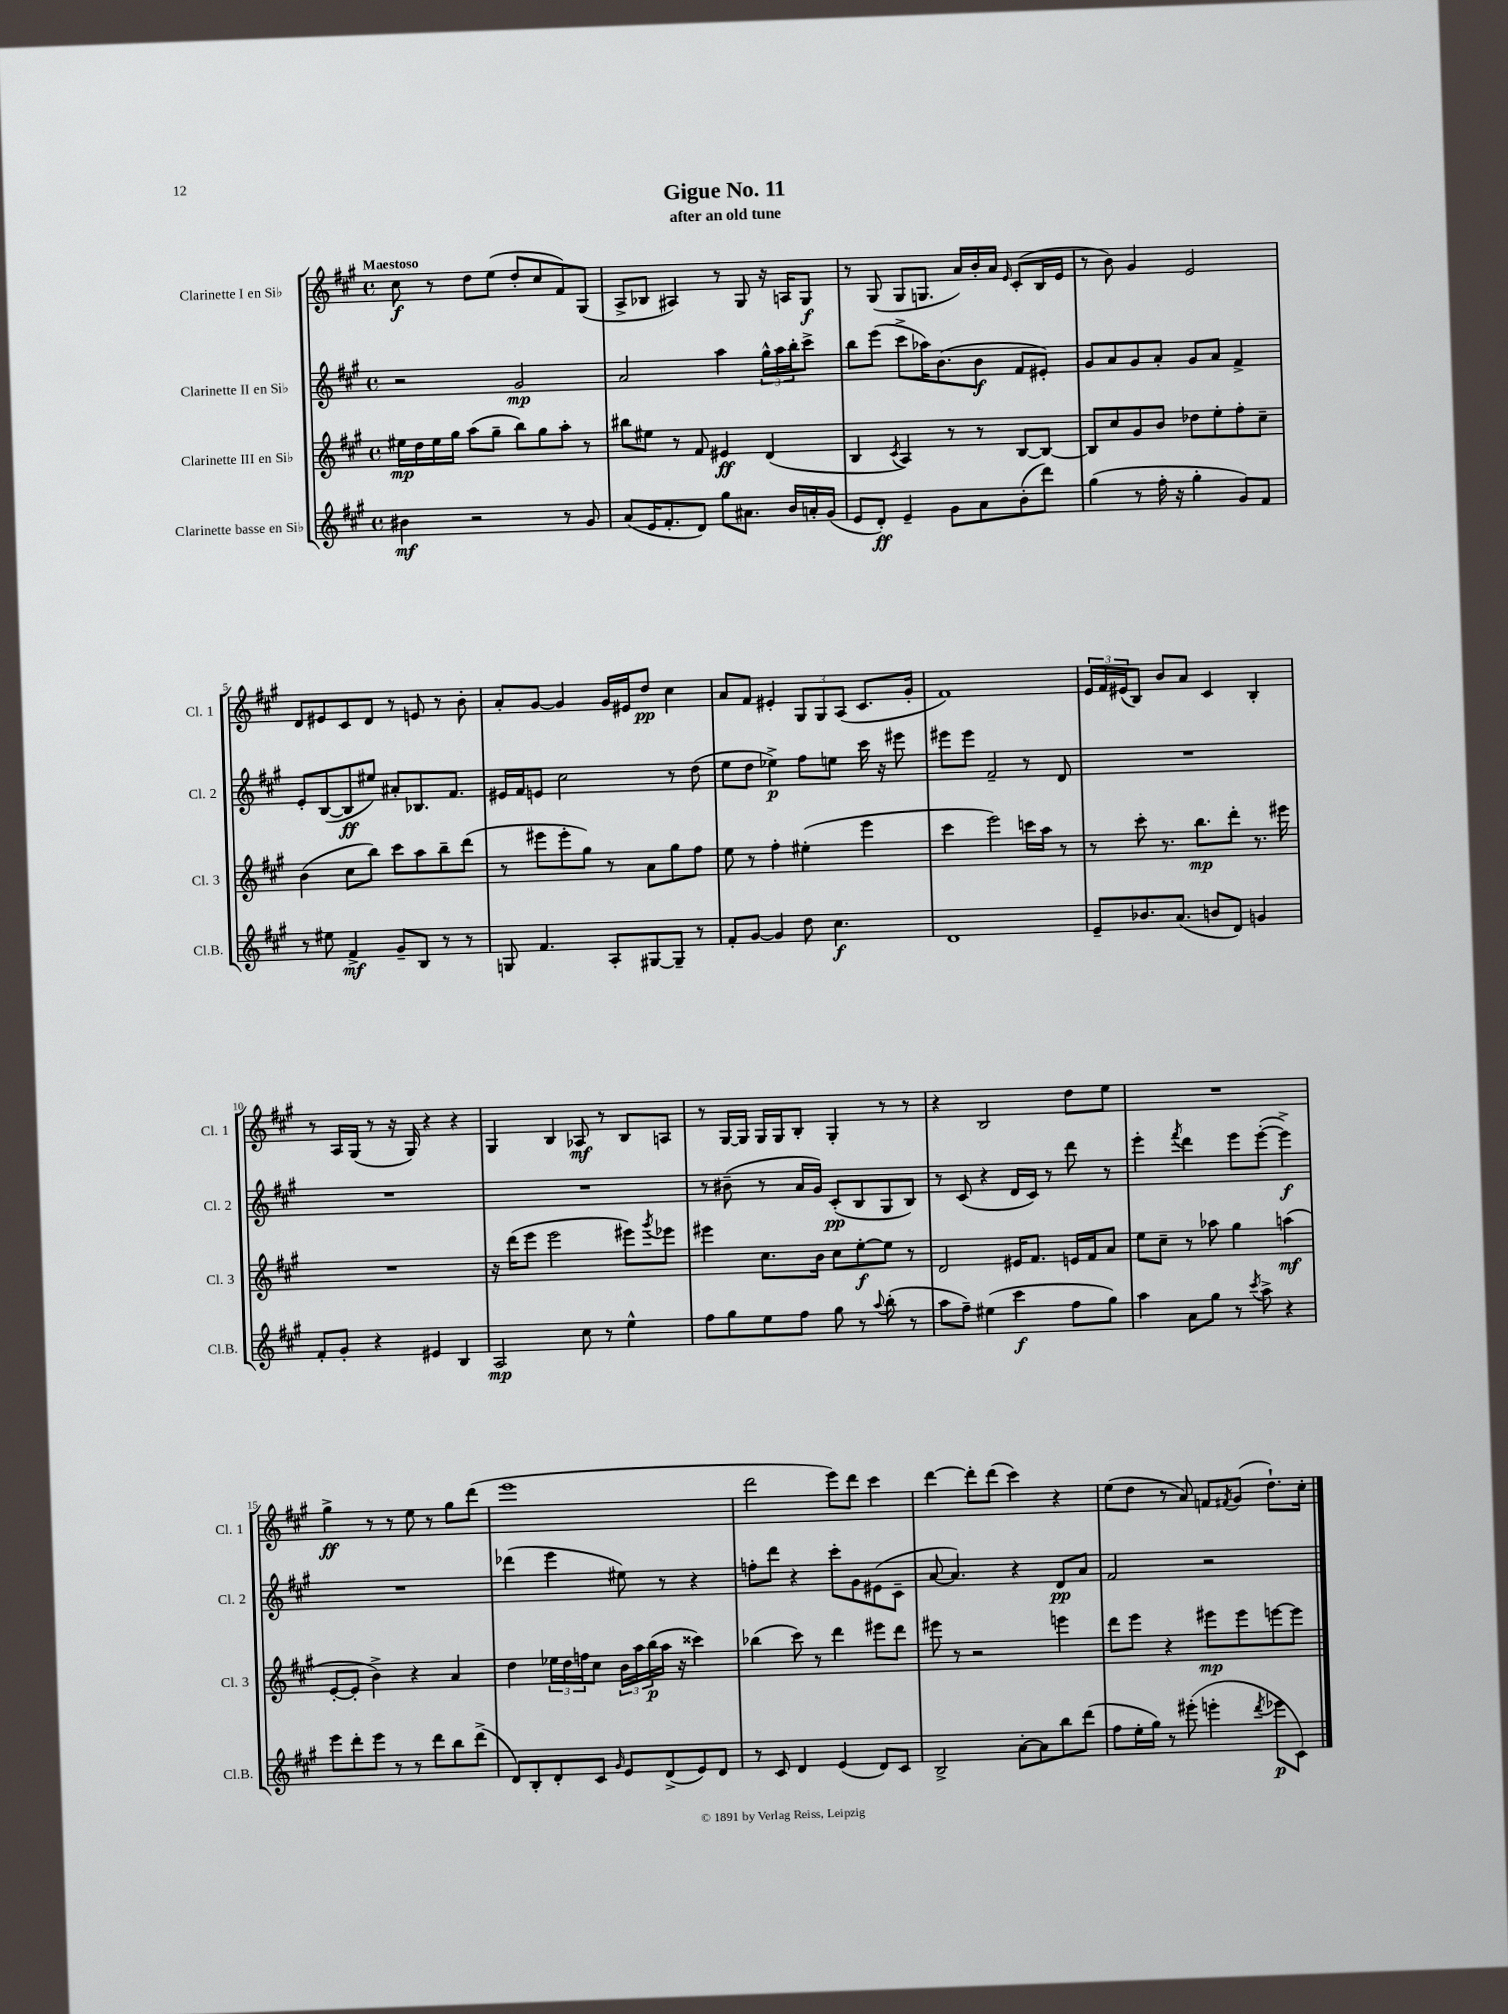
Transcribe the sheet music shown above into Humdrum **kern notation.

**kern	**dynam	**kern	**dynam	**kern	**dynam	**kern	**dynam
*part4	*part4	*part3	*part3	*part2	*part2	*part1	*part1
*staff4	*staff4	*staff3	*staff3	*staff2	*staff2	*staff1	*staff1
*I"Clarinette basse en Si♭	*	*I"Clarinette III en Si♭	*	*I"Clarinette II en Si♭	*	*I"Clarinette I en Si♭	*
*I'Cl.B.	*	*I'Cl. 3	*	*I'Cl. 2	*	*I'Cl. 1	*
*clefG2	*	*clefG2	*	*clefG2	*	*clefG2	*
*k[f#c#g#]	*	*k[f#c#g#]	*	*k[f#c#g#]	*	*k[f#c#g#]	*
*M4/4	*	*M4/4	*	*M4/4	*	*M4/4	*
*met(c)	*	*met(c)	*	*met(c)	*	*met(c)	*
=1	=1	=1	=1	=1	=1	=1	=1
!	!	!	!	!	!	!LO:TX:a:B:t=Maestoso	!
4b#X\	mf	16ee#X\LL	mp	2r	.	8cc#\	f
.	.	16dd\	.	.	.	.	.
.	.	16ee#\	.	.	.	8r	.
.	.	16gg#\JJ	.	.	.	.	.
2r	.	(8aa\L	.	.	.	8dd\L	.
.	.	8gg#~\J	.	.	.	(8ee\J	.
.	.	8bb\L)	.	2g#/	mp	8dd'/L	.
.	.	8gg#\	.	.	.	8cc#/	.
8r	.	8aa'\J	.	.	.	8f#/)	.
8g#/	.	8r	.	.	.	(8G#/J	.
=2	=2	=2	=2	=2	=2	=2	=2
(8a/L	.	8bb#X\L	.	2a/	.	8A^/L	.
16e/K	.	8ee#X\J	.	.	.	8B-X/J	.
8.f#'/	.	.	.	.	.	.	.
.	.	8r	.	.	.	4A#X/)	.
8d/J)	.	8f#/	.	.	.	.	.
8gg#\L	.	4e#X/	ff	4aa\	.	8r	.
8.a#X\J	.	.	.	.	.	8G#/	.
.	.	(4d/	.	24gg#^^\LL	.	16r	.
.	.	.	.	24aa\	.	.	.
16b/LL	.	.	.	.	.	16An/KL	.
.	.	.	.	24bb'\J	.	.	.
16an'/	.	.	.	8ccc#^\J	.	8G#/J	f
(16g#/JJ	.	.	.	.	.	.	.
=3	=3	=3	=3	=3	=3	=3	=3
8e/L	.	4B/	.	8bb\L	.	8r	.
8d'/J)	ff	.	.	(8eee\J	.	(8G#/	.
.	.	8qc#/	.	.	.	.	.
4e~/	.	4A/)	.	8ccc#^\L	.	8G#/L	.
.	.	.	.	16aa-X\K)	.	8.Gn/J	.
.	.	.	.	(8.b\	.	.	.
8g#\L	.	8r	.	.	.	.	.
.	.	.	.	.	.	16a/LL)	.
8a\	.	8r	.	8b\J	f	16b'/	.
.	.	.	.	.	.	16a/JJ	.
.	.	.	.	.	.	16qqe/	.
(8b'\	.	[8B/L	.	8f#/L	.	(8c#'/L	.
8ddd\J)	.	8B/J_	.	8e#X'/J)	.	16B/L	.
.	.	.	.	.	.	16e/JJ	.
=4	=4	=4	=4	=4	=4	=4	=4
(4gg#\	.	8B/L]	.	8g#/L	.	8r	.
.	.	8cc#/	.	8a/	.	8b\)	.
8r	.	8g#/	.	8g#/	.	4g#/	.
16ff#'\	.	8b/J	.	8a'/J	.	.	.
16r	.	.	.	.	.	.	.
4gg#'\	.	8dd-X\L	.	8g#/L	.	2e/	.
.	.	8ee'\	.	8a/J	.	.	.
8g#/L)	.	8ff#'\	.	4f#^/	.	.	.
8f#/J	.	8cc#~\J	.	.	.	.	.
!!LO:LB:g=z
=5	=5	=5	=5	=5	=5	=5	=5
8r	.	(4b\	.	8e'/L	.	8d/L	.
8ee#X\	.	.	.	([8B/	.	8e#X/	.
4f#^/	mf	8cc#\L	.	8B/]	ff	8c#/	.
.	.	8bb\J)	.	8ee#X/J)	.	8d/J	.
8g#~/L	.	8ccc#\L	.	8a#X'/L	.	8r	.
8B/J	.	8aa\	.	8.B-X/	.	8en/	.
8r	.	8bb~\	.	.	.	8r	.
.	.	.	.	8.f#/J	.	.	.
8r	.	(8ddd\J	.	.	.	8b'\	.
=6	=6	=6	=6	=6	=6	=6	=6
8Gn/	.	8r	.	16e#X/LL	.	8a'/L	.
.	.	.	.	16f#/J	.	.	.
4.f#/	.	8eee#X\L	.	8en/J	.	[8g#/J	.
.	.	8eee#'\	.	2cc#\	.	4g#/]	.
.	.	8gg#\J)	.	.	.	.	.
8A'/L	.	8r	.	.	.	16g#/LL	.
.	.	.	.	.	.	16e#X/J	.
[8G#X/	.	8a\L	.	.	.	8dd/J	pp
8G#~/J]	.	8gg#\	.	8r	.	4cc#\	.
8r	.	8ff#\J	.	(8dd\	.	.	.
=7	=7	=7	=7	=7	=7	=7	=7
8f#'/L	.	8ee\	.	8ee\L	.	8a/L	.
[8g#/J	.	8r	.	8dd\J	.	8f#/J	.
4g#/]	.	4ff#'\	.	4ee-X^\)	p	4e#X'/	.
8dd\	.	(4ee#X'\	.	8ff#\L	.	12G#/L	.
.	.	.	.	.	.	12G#/	.
4.cc#\	f	.	.	8een\J	.	.	.
.	.	.	.	.	.	(12A/J	.
.	.	4eee\	.	16ccc#\	.	8.c#/L	.
.	.	.	.	16r	.	.	.
.	.	.	.	8eee#X\	.	.	.
.	.	.	.	.	.	16g#'/Jk	.
=8	=8	=8	=8	=8	=8	=8	=8
1d	.	4ccc#\	.	8eee#X\L	.	1f#)	.
.	.	.	.	8eee#\J	.	.	.
.	.	2eee\)	.	2f#~/	.	.	.
.	.	16cccn\LL	.	8r	.	.	.
.	.	16aa\JJ	.	.	.	.	.
.	.	8r	.	8d/	.	.	.
=9	=9	=9	=9	=9	=9	=9	=9
8e~/L	.	8r	.	1r	.	24e/LL	.
.	.	.	.	.	.	24f#/	.
.	.	.	.	.	.	(24e#X/J	.
8.b-X/	.	8ccc#'\	.	.	.	8B/J)	.
.	.	8.r	.	.	.	8b/L	.
(8.a/J	.	.	.	.	.	.	.
.	.	.	.	.	.	8a/J	.
.	.	8.bb\L	mp	.	.	.	.
8bn/L	.	.	.	.	.	4c#/	.
8d/J)	.	8ddd'\J	.	.	.	.	.
4gn/	.	8.r	.	.	.	4B'/	.
.	.	16eee#X\	.	.	.	.	.
!!LO:LB:g=z
=10	=10	=10	=10	=10	=10	=10	=10
8f#'/L	.	1r	.	1r	.	8r	.
8g#'/J	.	.	.	.	.	16A/LL	.
.	.	.	.	.	.	(16G#/JJ	.
4r	.	.	.	.	.	8r	.
.	.	.	.	.	.	16r	.
.	.	.	.	.	.	16G#/)	.
4e#X/	.	.	.	.	.	4r	.
4B/	.	.	.	.	.	4r	.
=11	=11	=11	=11	=11	=11	=11	=11
2A/	mp	16r	.	1r	.	4G#/	.
.	.	(16ddd\KL	.	.	.	.	.
.	.	8eee\J	.	.	.	.	.
.	.	2eee\	.	.	.	4B/	.
8cc#\	.	.	.	.	.	8A-X/	mf
8r	.	.	.	.	.	8r	.
4ee^^\	.	8eee#X\L)	.	.	.	8B/L	.
.	.	8qggg#/	.	.	.	.	.
.	.	8eee-X\J	.	.	.	8An/J	.
=12	=12	=12	=12	=12	=12	=12	=12
8ff#\L	.	4eee#X\	.	8r	.	8r	.
8gg#\	.	.	.	(8b#X~\	.	[16G#/LL	.
.	.	.	.	.	.	16G#/JJ]	.
8ee\	.	8.cc#\L	.	8r	.	16G#/LL	.
.	.	.	.	.	.	16G#/J	.
8ff#\J	.	.	.	16a/LL	.	8B'/J	.
.	.	16b\Jk	.	16g#/JJ)	.	.	.
8gg#\	.	8cc#\L	.	(8c#'/L	pp	4G#'/	.
8r	.	[8ee'\	f	8B/	.	.	.
8qqaa/	.	.	.	.	.	.	.
(8bb'\	.	8ee\J]	.	8G#/	.	8r	.
8r	.	8r	.	8B/J)	.	8r	.
=13	=13	=13	=13	=13	=13	=13	=13
8aa\L	.	2d/	.	8r	.	4r	.
8ff#~\J)	.	.	.	(8c#/	.	.	.
(4ee#X\	.	.	.	4r	.	2B/	.
4ccc#\	f	16e#X/KL	.	16d/LL	.	.	.
.	.	8.f#/J	.	16c#/JJ)	.	.	.
.	.	.	.	8r	.	.	.
8ff#\L	.	16en/LL	.	8ddd\	.	8dd\L	.
.	.	16f#/J	.	.	.	.	.
8gg#\J)	.	8a/J	.	8r	.	8ee\J	.
=14	=14	=14	=14	=14	=14	=14	=14
4aa\	.	8ee\L	.	4eee'\	.	1r	.
.	.	8cc#~\J	.	.	.	.	.
.	.	.	.	8qfff#/	.	.	.
8a\L	.	8r	.	4ddd\	.	.	.
8gg#\J	.	8aa-X\	.	.	.	.	.
8r	.	4gg#\	.	8eee\L	.	.	.
8qccc#/	.	.	.	.	.	.	.
8aa^\	.	.	.	([8eee'\J	.	.	.
4r	.	(4aan\	mf	4eee^\])	f	.	.
!!LO:LB:g=z
=15	=15	=15	=15	=15	=15	=15	=15
8eee\L	.	[8e'/L	.	1r	.	4gg#^\	ff
8ddd'\	.	8e'/J]	.	.	.	.	.
8eee\J	.	4b^\)	.	.	.	8r	.
8r	.	.	.	.	.	8r	.
8r	.	4r	.	.	.	8ee\	.
8ddd\L	.	.	.	.	.	8r	.
8bb\	.	4a/	.	.	.	8gg#\L	.
(8ddd^\J	.	.	.	.	.	(8ddd\J	.
=16	=16	=16	=16	=16	=16	=16	=16
8d/L)	.	4dd\	.	(4ddd-X\	.	1eee	.
8B'/	.	.	.	.	.	.	.
8d'/	.	24ee-X\LL	.	4eee\	.	.	.
.	.	24dd\	.	.	.	.	.
.	.	24ffn\J	.	.	.	.	.
8c#/J	.	8cc#\J	.	.	.	.	.
16qqg#/	.	.	.	.	.	.	.
8e/L	.	24b\LL	.	8ee#X\)	.	.	.
.	.	24aa\	.	.	.	.	.
.	.	(24bb\	p	.	.	.	.
(8d^/	.	16aa\JJ	.	8r	.	.	.
.	.	16r	.	.	.	.	.
8e/)	.	4ccc##X\)	.	4r	.	.	.
8d/J	.	.	.	.	.	.	.
=17	=17	=17	=17	=17	=17	=17	=17
8r	.	(4bb-X\	.	8ffn'\L	.	2ddd\	.
8c#/	.	.	.	8ddd\J	.	.	.
4d/	.	8ccc#\)	.	4r	.	.	.
.	.	8r	.	.	.	.	.
(4e/	.	4ddd\	.	8ccc#'\L	.	8eee\L)	.
.	.	.	.	8g#\	.	8ddd\J	.
8d/L)	.	8eee#X\L	.	(8e#X\	.	4ccc#\	.
8c#/J	.	8ddd\J	.	8c#~\J	.	.	.
=18	=18	=18	=18	=18	=18	=18	=18
2B^/	.	8eee#X\	.	[8a/	.	[4ddd\	.
.	.	8r	.	4.a/])	.	.	.
.	.	2r	.	.	.	8ddd'\L]	.
.	.	.	.	.	.	(8ddd\J	.
[8a'\L	.	.	.	4r	.	4ccc#\)	.
8a\]	.	.	.	.	.	.	.
8bb\	.	4eeen\	.	8d/L	pp	4r	.
(8ddd\J	.	.	.	8a/J	.	.	.
=19	=19	=19	=19	=19	=19	=19	=19
8ff#\L	.	8ddd\L	.	2f#/	.	(8ee\L	.
16ee'\L	.	8eee\J	.	.	.	8dd\J	.
16gg#\JJ)	.	.	.	.	.	.	.
8r	.	4r	.	.	.	8r	.
(8eee#X'\	.	.	.	.	.	8a/)	.
4eeen'\	.	8eee#X\L	mp	2r	.	8fn/L	.
.	.	.	.	.	.	8qf#X/	.
.	.	8eee#\	.	.	.	(8g#/J	.
8qddd/	.	.	.	.	.	.	.
8eee-X\L	p	[8eeen\	.	.	.	8.dd`\L)	.
8c#\J)	.	8eee\J]	.	.	.	.	.
.	.	.	.	.	.	16cc#'\Jk	.
==	==	==	==	==	==	==	==
*-	*-	*-	*-	*-	*-	*-	*-
